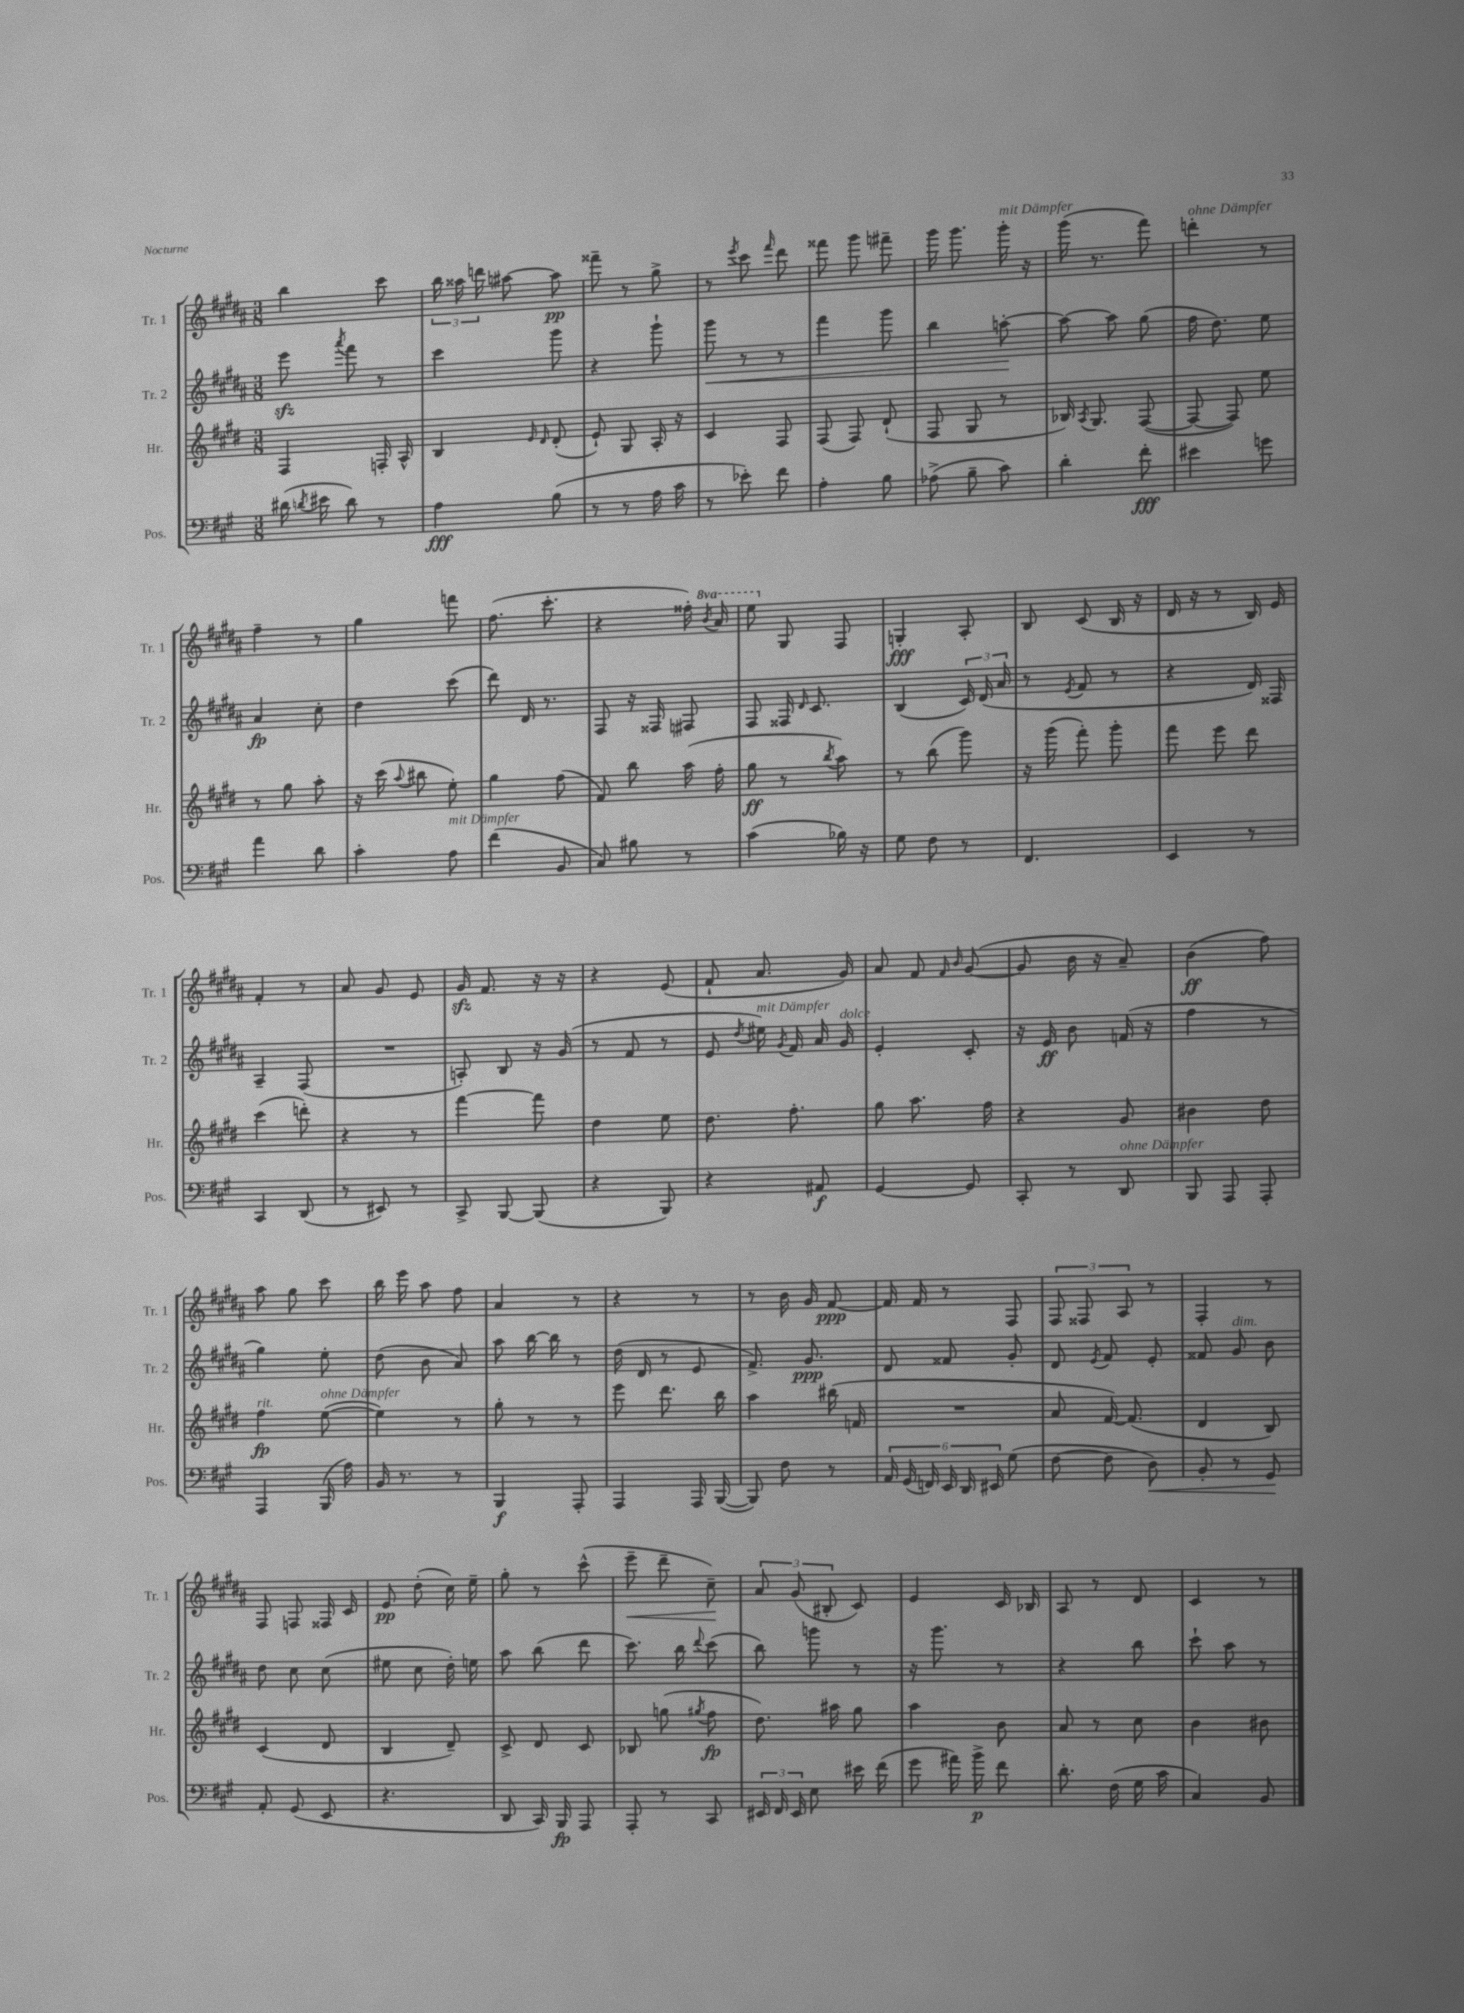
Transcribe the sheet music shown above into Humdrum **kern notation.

**kern	**kern	**kern	**kern
*staff4	*staff3	*staff2	*staff1
*clefF4	*clefG2	*clefG2	*clefG2
*k[f#c#g#]	*k[f#c#g#d#]	*k[f#c#g#d#a#]	*k[f#c#g#d#a#]
*M3/8	*M3/8	*M3/8	*M3/8
(16d#	4F#	8eee	4bb
8qd	.	.	.
16e#	.	.	.
.	.	8qaaa#	.
8d)	.	8fff#	.
8r	16F'	8r	8ccc#
.	16A^^	.	.
=	=	=	=
4A	4B	4ccc#	24bb
.	.	.	24aa##
.	.	.	24ddd
.	.	.	[8aa#
.	16qqe	.	.
.	16qqd#	.	.
(8B	(8d#'	8ggg#	8aa#]
=	=	=	=
8r	8e`)	4r	8fff##~
8r	8G#	.	8r
16A	16A'	8ggg#`	8gg#^
16c#	16r	.	.
=	=	=	=
8r	4c#	8ggg#	8r
.	.	.	8qeee
8e-')	.	8r	8ccc#
.	.	.	16qqfff#
8f#	8F#	8r	8ddd#
=	=	=	=
4A'	(8F#	4fff#	8fff##
.	8F#)	.	8ggg#
8B	(8d#`	8ggg#	8fff#~
=	=	=	=
(8A-^	8F#	4bb	16ggg#
.	.	.	8.ggg#
8B~	8G#	.	.
8c#)	8r	[8aa'	16ggg#'
.	.	.	16r
=	=	=	=
4d'	16B-)	8aa_	(16ggg#
.	8qA	.	.
.	8.G#	.	8.r
.	.	8aa]	.
8f#'	([8F#	(8gg#	8fff#)
=	=	=	=
4e#	8F#_	16ff#	4ddd'
.	.	8.dd#)	.
.	8F#])	.	.
8g	8ee	8ee	8r
=	=	=	=
4a	8r	4a#	4ff#~
.	8gg#	.	.
8d	8aa'	8cc#'	8r
=	=	=	=
4c#'	16r	4dd#	4gg#
.	(16ccc#	.	.
.	8qqaa	.	.
.	8bb#	.	.
8A	8ee')	(8ccc#	8fff
=	=	=	=
(4f#	4gg#	8ddd#)	(8.ff#
.	.	16d#	.
.	.	8.r	8.ccc#'
8BB	(8ff#	.	.
=	=	=	=
8C#)	8f#)	8F#	4r
8B#	8bb	16r	.
.	.	16F##	.
8r	(16aa	8F#	16ff##')
.	.	.	8qbb
.	16ff#'	.	16aa#
=	=	=	=
(4c#	8gg#	8F#	8eee
.	8r	16F##	8G#
.	.	16qqd#	.
.	.	8.c#	.
.	8qbb	.	.
16B-)	8aa)	.	8F#
16r	.	.	.
=	=	=	=
8G#	8r	(4B	4G'
8F#	(8bb	.	.
8r	8ggg#)	24c#)	8A#'
.	.	(24d#	.
.	.	24a#	.
=	=	=	=
4.FF#	16r	8r	8B
.	(16ggg#	.	.
.	.	8qe	.
.	8fff#')	8f#	(8c#
.	8ggg#'	8r	16B
.	.	.	16r
=	=	=	=
4EE	8fff#	4r	16d#
.	.	.	16r
.	8eee	.	8r
8r	8ddd#	16d#)	16B)
.	.	16F##	16e
=	=	=	=
4CC#	(4ccc#	4A#~	4f#'
(8DD	8ddd')	(8F#	8r
=	=	=	=
8r	4r	4.r	8a#
8EE#)	.	.	8g#
8r	8r	.	8e
=	=	=	=
8CC#^	[4fff#	8A')	16g#
.	.	.	8.f#
[8BBB	.	8B	.
(8BBB]	8fff#]	16r	16r
.	.	(16g#	16r
=	=	=	=
4r	4dd#	8r	4r
.	.	8f#	.
8BBB)	8ee	8r	(8e
=	=	=	=
4r	8.dd#	8e	8f#`
.	.	8qdd#	.
.	.	16ee#)	8.a#
.	.	8qg#	.
.	8.ff#'	16f#	.
8AA#	.	16a#	.
.	.	16g#	16g#)
=	=	=	=
[4GG#	8gg#	4e'	8a#
.	8.aa	.	8f#
.	.	.	16qqf#
.	.	.	16qqb
8GG#]	.	8c#'	([8g#
.	16ff#	.	.
=	=	=	=
8CC#'	4r	16r	8g#]
.	.	16e	.
8r	.	8b	16b
.	.	.	16r
8DD	8g#	(16f	8a#~)
.	.	16r	.
=	=	=	=
8BBB	4b#	4ff#	(4b
8AAA	.	.	.
8AAA'	8dd#	8r	8ff#)
=	=	=	=
4AAA	4ff#	4gg#)	8aa#
.	.	.	8gg#
(16BBB	([8ee	8ee'	8ccc#
16A)	.	.	.
=	=	=	=
16BB	4ee])	(8dd#	16bb
8.r	.	.	16eee
.	.	8b	8aa#
8r	8r	8a#)	8ff#
=	=	=	=
4BBB	8gg#'	8aa#	4a#
.	8r	[16bb	.
.	.	16bb]	.
8AAA'	8r	8r	8r
=	=	=	=
4AAA	8eee	(16dd#	4r
.	.	16d#	.
.	8.ddd#	8r	.
16AAA	.	8e	8r
([16BBB	16bb	.	.
=	=	=	=
8BBB])	4aa	8.f#^)	8r
8F#	.	.	16b
.	.	8.g#	16g#
8r	(16bb#	.	[8f#
.	16f	.	.
=	=	=	=
24AA	4.r	8d#	16f#]
(24GG#	.	.	.
.	.	.	16f#
24FF)	.	.	.
24EE	.	8f##	8r
24DD	.	.	.
24EE#	.	.	.
(8G#	.	8g#'	8F#
=	=	=	=
[8F#	8a	8d#	12F#
.	.	.	12F##
.	.	8qe	.
8F#]	[16f#)	8f#	.
.	.	.	12A#
.	(8.f#]	.	.
8D)	.	8e'	8r
=	=	=	=
8BB'	4d#	8f##	4F#'
8r	.	8g#	.
8GG#	8B)	8b	8r
=	=	=	=
8AA'	(4c#	8dd#	8F#
(8GG#	.	8cc#	8F
8EE	8d#	(8cc#	16F##
.	.	.	16c#
=	=	=	=
4.r	4B	8ee#	8e
.	.	8cc#	(8dd#'
.	8d#~)	16dd#')	16cc#)
.	.	16ee	16ee~
=	=	=	=
8DD	8c#^	8aa#	8gg#'
16CC#)	8d#	(8bb	8r
16BBB	.	.	.
8AAA	8c#	8ddd#	(8ccc#^^
=	=	=	=
8AAA'	8B-	8.ccc#)	8eee~
8r	(8gg	.	8ddd#~
.	.	16bb	.
.	8qgg#	8qqddd#	.
8CC#	8ff#	(8ccc#	8cc#~)
=	=	=	=
24EE#	8.dd#)	8bb)	12a#
24FF#	.	.	.
24EE#	.	.	(12g#
8E	.	8ggg	.
.	.	.	12B#'
.	16aa#	.	.
16e#	8gg#	8r	8c#)
(16f#	.	.	.
=	=	=	=
8g#	4aa	16r	4e
.	.	8.ggg#	.
16a#)	.	.	.
16b^	.	.	.
8f#	8b	8r	16c#
.	.	.	16B-
=	=	=	=
8.d'	8a	4r	8A#
.	8r	.	8r
(16F#	.	.	.
16G#	8cc#	8bb	8d#
16c#	.	.	.
=	=	=	=
4C#)	4b	8ccc#`	4c#
.	.	8aa#	.
8BB	8b#	8r	8r
==	==	==	==
*-	*-	*-	*-
